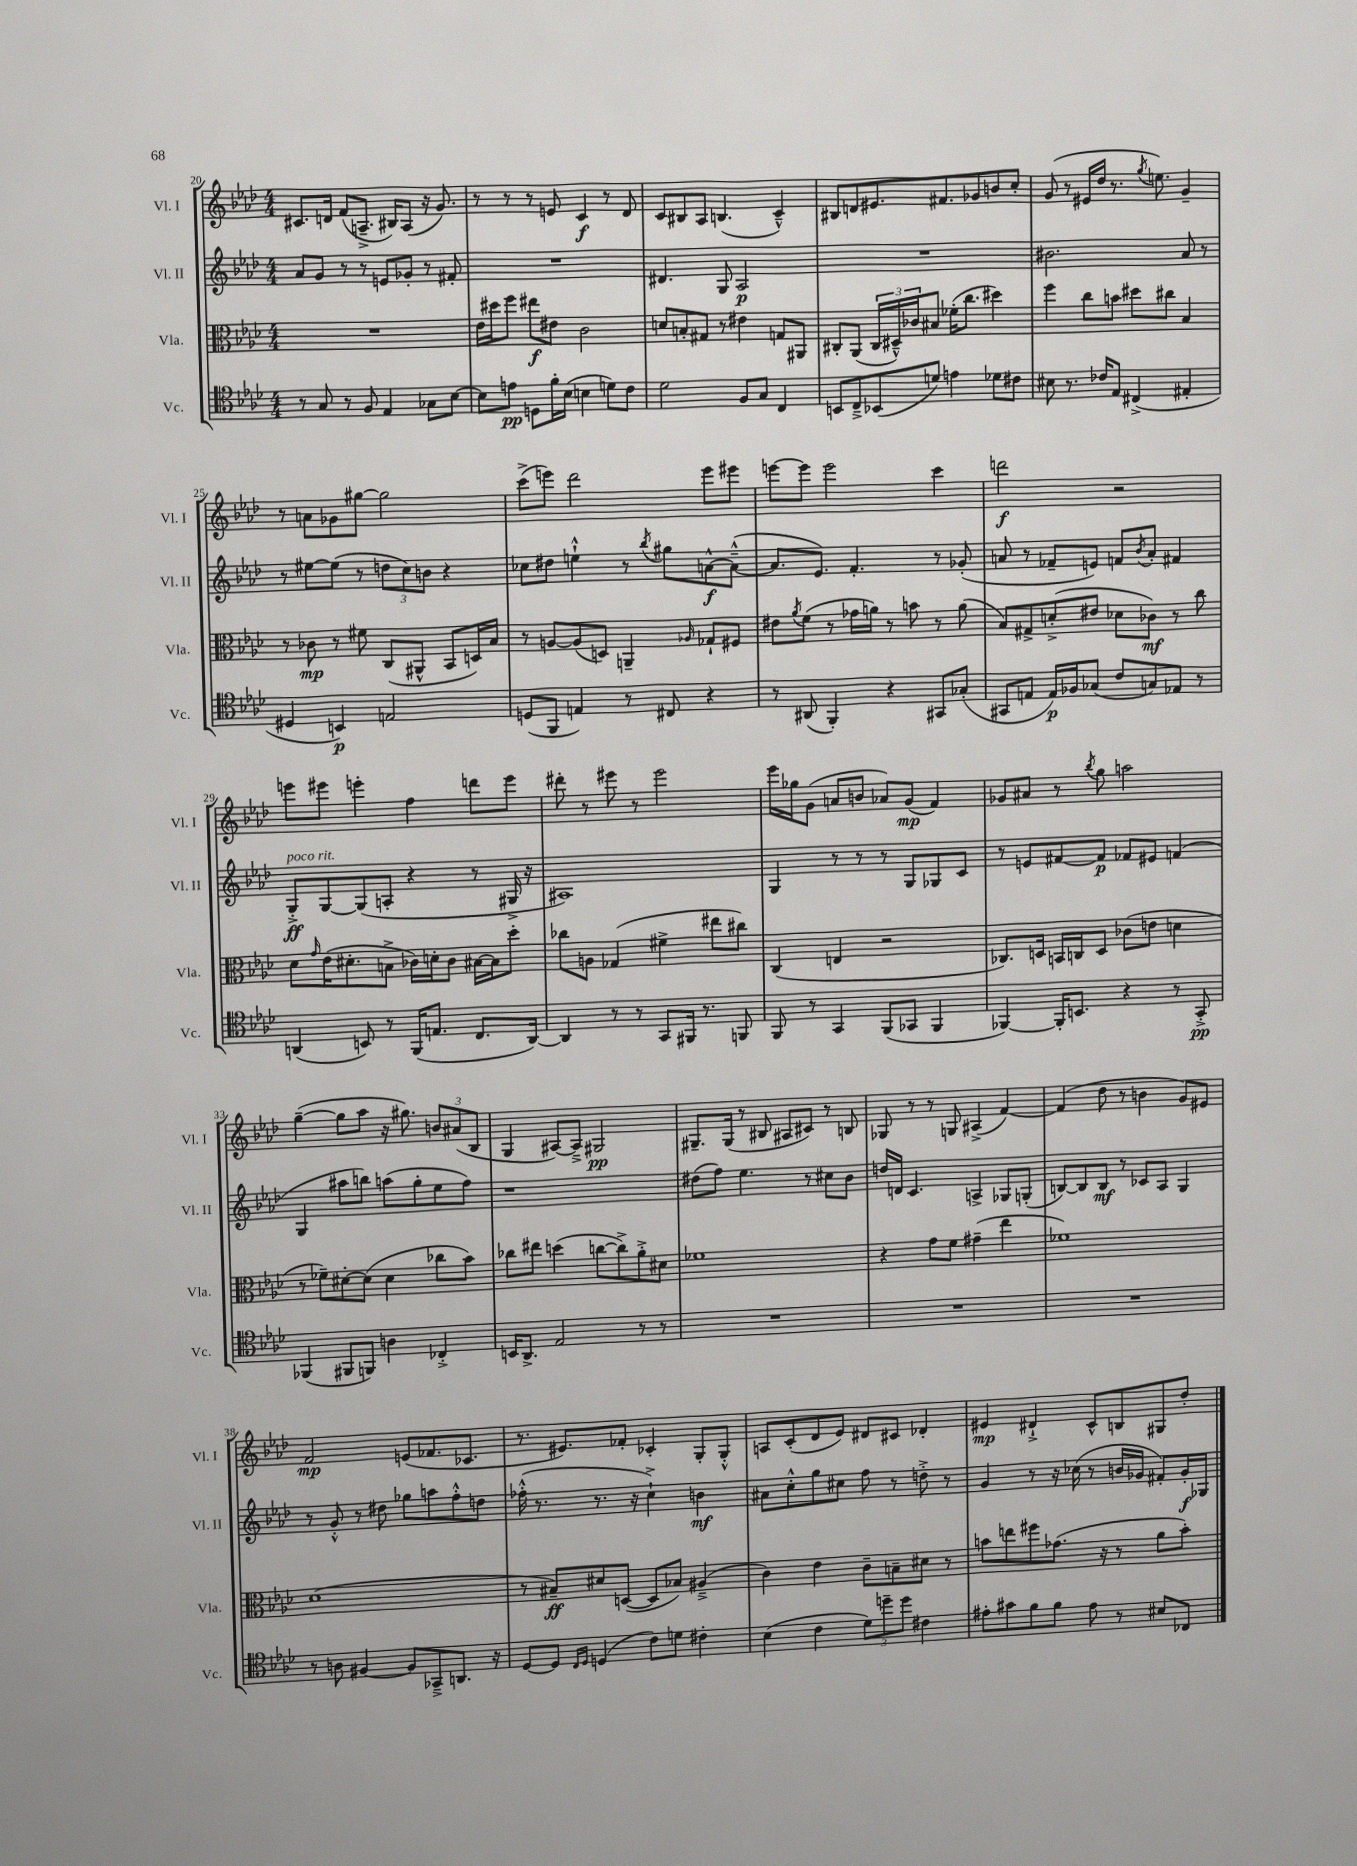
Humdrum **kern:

**kern	**dynam	**kern	**dynam	**kern	**dynam	**kern	**dynam
*part4	*part4	*part3	*part3	*part2	*part2	*part1	*part1
*staff4	*staff4	*staff3	*staff3	*staff2	*staff2	*staff1	*staff1
*I"Vc.	*	*I"Vla.	*	*I"Vl. II	*	*I"Vl. I	*
*I'Vc.	*	*I'Vla.	*	*I'Vl. II	*	*I'Vl. I	*
*clefC4	*	*clefC3	*	*clefG2	*	*clefG2	*
*k[b-e-a-d-]	*	*k[b-e-a-d-]	*	*k[b-e-a-d-]	*	*k[b-e-a-d-]	*
*M4/4	*	*M4/4	*	*M4/4	*	*M4/4	*
=20	=20	=20	=20	=20	=20	=20	=20
8r	.	1r	.	8a-/L	.	8.c#X/L	.
8G/	.	.	.	8g/J	.	.	.
.	.	.	.	.	.	16dn/Jk	.
8r	.	.	.	8r	.	(8f/L	.
8F/	.	.	.	8r	.	8.An~^/J	.
4E-/	.	.	.	8en/L	.	.	.
.	.	.	.	.	.	16B#X/KL)	.
.	.	.	.	8g-X'/J	.	(8A/J	.
8G-X\L	.	.	.	8r	.	16r	.
.	.	.	.	.	.	8.g/)	.
[8B-\J	.	.	.	8f#X'/	.	.	.
=21	=21	=21	=21	=21	=21	=21	=21
8B-\L]	.	16e-\LL	.	1r	.	8r	.
.	.	16dd#X\J	.	.	.	.	.
8en\J	pp	8ff\J	.	.	.	8r	.
8Dn\L	.	8ee#X\L	f	.	.	8r	.
16f'\L	.	8e#X\J	.	.	.	8en/	.
(16B-\JJ	.	.	.	.	.	.	.
4Bn\	.	2c\	.	.	.	4c/	f
8dn\L)	.	.	.	.	.	8r	.
8c\J	.	.	.	.	.	8d-/	.
=22	=22	=22	=22	=22	=22	=22	=22
2d-\	.	8dn/L	.	4.d#X/	.	8c/L	.
.	.	8Bn'/	.	.	.	8B#X/	.
.	.	8G#X/J	.	.	.	8A-/J	.
.	.	8r	.	8G/	.	(4.Bn/	.
8F/L	.	4e#X\	.	2A-/	p	.	.
8G/J	.	.	.	.	.	.	.
4C/	.	8Gn/L	.	.	.	4c~^^/)	.
.	.	8AA#X/J	.	.	.	.	.
=23	=23	=23	=23	=23	=23	=23	=23
8BBn/L	.	8C#X'/L	.	1r	.	8B#X/L	.
8C~^/	.	(8AA-/J	.	.	.	8dn/	.
(8BB-X/	.	24C#/LL	.	.	.	8.e#X/	.
.	.	24D#X~^^/)	.	.	.	.	.
.	.	24c-X/J	.	.	.	.	.
8dn/J)	.	8B#X/J	.	.	.	.	.
.	.	.	.	.	.	8.f#X/	.
4en\	.	(16f-X'\KL	.	.	.	.	.
.	.	8.cc\J	.	.	.	.	.
.	.	.	.	.	.	8g-X/	.
8d-X\L	.	4dd#X\)	.	.	.	8bn/	.
8c#X\J	.	.	.	.	.	8cc'/J	.
=24	=24	=24	=24	=24	=24	=24	=24
8B#X\	.	4ff\	.	2.b#X\	.	(8g/	.
8.r	.	.	.	.	.	8r	.
.	.	8cc\L	.	.	.	16e#X/LL	.
16c-X/KL	.	.	.	.	.	16dd-/JJ	.
8E-/J	.	8bn\J	.	.	.	8.r	.
(4C#X^/	.	8dd#X\L	.	.	.	.	.
.	.	.	.	.	.	8qgg/	.
.	.	.	.	.	.	8.een\)	.
.	.	8cc#X\J	.	.	.	.	.
4E#X'/	.	4B-/	.	8a-/	.	4g~/	.
.	.	.	.	8r	.	.	.
!!LO:LB:g=z
=25	=25	=25	=25	=25	=25	=25	=25
4D#X/	.	8r	.	8r	.	8r	.
.	.	8c-X\	mp	[8ee#X\L	.	8an\L	.
4BBn/)	p	8r	.	(8ee#\J]	.	8g-X\	.
.	.	8f#X\	.	8r	.	[8gg#X\J	.
2En/	.	(8C/L	.	12ddn\L	.	2gg#\]	.
.	.	.	.	12cc\)	.	.	.
.	.	8AA#X^^/J	.	.	.	.	.
.	.	.	.	12bn\J	.	.	.
.	.	8BB-/L	.	4r	.	.	.
.	.	16Dn/L)	.	.	.	.	.
.	.	16B-/JJ	.	.	.	.	.
=26	=26	=26	=26	=26	=26	=26	=26
(8Dn/L	.	8r	.	8cc-X\L	.	(8ccc^\L	.
8FF/J	.	[8An/L	.	8dd#X\J	.	8eeen\J)	.
4En/)	.	(8A/]	.	4een`^^\	.	2ddd-\	.
.	.	8Dn/J)	.	.	.	.	.
8r	.	4AAn~/	.	8r	.	.	.
.	.	.	.	8qbb-/	.	.	.
8C#X/	.	.	.	8gg#X\L	.	.	.
.	.	16qqA-X/	.	.	.	.	.
4r	.	8G-X`/L	.	[8an^^\	f	8eee\L	.
.	.	8F#X/J	.	(8a~^^\J_	.	8eee#X\J	.
=27	=27	=27	=27	=27	=27	=27	=27
8r	.	8e#X\L	.	8.a/L]	.	[8eeen\L	.
.	.	8qa-/	.	.	.	.	.
(8AA#X/	.	(8f\J	.	.	.	8eee\J]	.
.	.	.	.	8.e-/J)	.	.	.
4FF'/)	.	8r	.	.	.	2eee\	.
.	.	16g-X\LL	.	4.f'/	.	.	.
.	.	16an\JJ)	.	.	.	.	.
4r	.	8r	.	.	.	.	.
.	.	8bn\	.	.	.	.	.
8GG#X/L	.	8r	.	8r	.	4ccc\	.
(8G-X'/J	.	(8a\	.	(8g-X'/	.	.	.
=28	=28	=28	=28	=28	=28	=28	=28
8GG#X/L	.	8B-/L)	.	8an/	.	2dddn\	f
8En/J	.	8G#X^/	.	8r	.	.	.
16E/LL)	p	(8dn'^/	.	8f-X~/L	.	.	.
16F-X/J	.	.	.	.	.	.	.
(8G-X/J	.	8e#X/J	.	8en/J)	.	.	.
8c/L	.	8d-X\L	.	8fn/L	.	2r	.
.	.	.	.	8qb-/	.	.	.
8Gn/)	.	8c-X\J)	mf	8a'/J	.	.	.
8E-X/J	.	8r	.	4f#X/	.	.	.
8r	.	8cc\	.	.	.	.	.
!!LO:LB:g=z
=29	=29	=29	=29	=29	=29	=29	=29
!	!	!	!	!LO:TX:a:i:t=poco rit.	!	!	!
(4AAn/	.	8d-\L	.	8G'^/L	ff	8eeen\L	.
.	.	16qqg/	.	.	.	.	.
.	.	(16e-\K	.	[8G/	.	8eee#X\J	.
.	.	8.d#X'\	.	.	.	.	.
8BBn/)	.	.	.	(8G/]	.	4eeen'\	.
8r	.	8Bn^\J	.	8An'/J	.	.	.
(16FF/KL	.	16c-X\LL)	.	4r	.	4ff\	.
8.En/J	.	16dn'\J	.	.	.	.	.
.	.	8c-\J	.	.	.	.	.
8.C/L	.	[16B#X\LL	.	8r	.	8dddn\L	.
.	.	16B#\J]	.	.	.	.	.
.	.	8dd-'\J	.	16G#X^/	.	8eee\J	.
[16AA/Jk)	.	.	.	16r	.	.	.
=30	=30	=30	=30	=30	=30	=30	=30
4AA/]	.	8cc-X\L	.	1A#X)	.	8ddd#X'\	.
.	.	8An\J	.	.	.	8r	.
8r	.	(4G-X/	.	.	.	8eee#X\	.
8r	.	.	.	.	.	8r	.
8GG/L	.	4f#X^\	.	.	.	2eee#\	.
16FF#X/Jk	.	.	.	.	.	.	.
8.r	.	.	.	.	.	.	.
.	.	8ee#X\L	.	.	.	.	.
8FFn/	.	8cc#X\J)	.	.	.	.	.
=31	=31	=31	=31	=31	=31	=31	=31
8FF/	.	(4C/	.	4G/	.	16eee-\LL	.
.	.	.	.	.	.	16gg-X\J	.
8r	.	.	.	.	.	(8g\J	.
4GG/	.	4En/	.	8r	.	8an/L	.
.	.	.	.	8r	.	8bn/J	.
(8FF/L	.	2r	.	8r	.	8a-X/L)	.
8GG-X/J	.	.	.	8G/L	.	(8g/J	mp
4FF/	.	.	.	8G-X/	.	4f/)	.
.	.	.	.	8c/J	.	.	.
=32	=32	=32	=32	=32	=32	=32	=32
[4FF-X/)	.	8.C-X/L)	.	8r	.	8g-X/L	.
.	.	.	.	8en/L	.	8a#X/J	.
.	.	16Dn/Jk	.	.	.	.	.
16FF-'/KL]	.	16BBn/LL	.	[8f#X/	.	8r	.
8.BBn/J	.	16Cn/J	.	.	.	.	.
.	.	.	.	.	.	8qbb-/	.
.	.	8D/J	.	8f#/J]	p	8gg\	.
4r	.	(8c-X\L	.	8f-X/L	.	2aan\	.
.	.	8en\J	.	8e#X/J	.	.	.
8r	.	4dn\	.	(4fn/	.	.	.
8GG'^/	pp	.	.	.	.	.	.
!!LO:LB:g=z
=33	=33	=33	=33	=33	=33	=33	=33
(4FF-X/	.	8r	.	4G/	.	([4gg~\	.
.	.	8f-X~\L)	.	.	.	.	.
8FF#X/L	.	[8d#X'\	.	8aa#X\L	.	8gg\L]	.
8FFn/J)	.	(8d#\J]	.	8bbn\J)	.	8aa-\J	.
4An\	.	4d#\	.	(8aan\L	.	16r	.
.	.	.	.	.	.	8.gg#X\)	.
.	.	.	.	8gg'\	.	.	.
4C-X'^/	.	8cc-X\L	.	8ee-\	.	12bn/L	.
.	.	.	.	.	.	(12a#X/	.
.	.	8b-\J)	.	8ff\J)	.	.	.
.	.	.	.	.	.	12B-/J	.
=34	=34	=34	=34	=34	=34	=34	=34
16BBn/KL	.	8cc-X\L	.	1r	.	4G/	.
8.AA-^/J	.	.	.	.	.	.	.
.	.	8ee#X\J	.	.	.	.	.
2E-/	.	(4ddn\	.	.	.	[8A#X/L)	.
.	.	.	.	.	.	8A#~^/J]	.
.	.	[8ccn\L	.	.	.	2G#X/	pp
.	.	8cc^\])	.	.	.	.	.
8r	.	8a-'^\	.	.	.	.	.
8r	.	8d#X\J	.	.	.	.	.
=35	=35	=35	=35	=35	=35	=35	=35
1r	.	1f-X	.	(8dd#X\L	.	8.G#X~/L	.
.	.	.	.	8ff\J)	.	.	.
.	.	.	.	.	.	(16G#/Jk	.
.	.	.	.	4.ee-\	.	8r	.
.	.	.	.	.	.	8B#X/	.
.	.	.	.	.	.	8A#X/L	.
.	.	.	.	8r	.	8c#X/J)	.
.	.	.	.	8cc#X\L	.	8r	.
.	.	.	.	8b-\J	.	8Bn/	.
=36	=36	=36	=36	=36	=36	=36	=36
1r	.	4r	.	16ddn/LL	.	8G-X/	.
.	.	.	.	16dn/JJ	.	.	.
.	.	.	.	4.c/	.	8r	.
.	.	8g\L	.	.	.	8r	.
.	.	8f\J	.	.	.	8Gn/	.
.	.	(4g#X~\	.	4An^/	.	(4A#X^/	.
.	.	4ee-\	.	8G-X/L	.	[4f/)	.
.	.	.	.	(8Gn'/J	.	.	.
=37	=37	=37	=37	=37	=37	=37	=37
1r	.	1f-X)	.	[8Bn/L)	.	(4f/]	.
.	.	.	.	8B/]	.	.	.
.	.	.	.	8B/J	mf	8dd-\	.
.	.	.	.	8r	.	8r	.
.	.	.	.	8c-X/L	.	4bn\	.
.	.	.	.	8A-/J	.	.	.
.	.	.	.	4G/	.	8g/L)	.
.	.	.	.	.	.	8e#X/J	.
!!LO:LB:g=z
=38	=38	=38	=38	=38	=38	=38	=38
8r	.	(1d-	.	8r	.	2f/	mp
8An\	.	.	.	8g'^^/	.	.	.
[4F#X/	.	.	.	8r	.	.	.
.	.	.	.	8dd#X\	.	.	.
8F#/L]	.	.	.	8gg-X\L	.	(8en/L	.
8GG-X~^/	.	.	.	8aan\	.	8.f-X/	.
8.AAn/J	.	.	.	8ff'^^\	.	.	.
.	.	.	.	.	.	8.c-X/J	.
.	.	.	.	8ddn\J	.	.	.
16r	.	.	.	.	.	.	.
=39	=39	=39	=39	=39	=39	=39	=39
[8D-/L	.	8r	.	(16ff-X'^^\	.	8.r	.
.	.	.	.	8.r	.	.	.
8D-/J]	.	8B#X~/L)	ff	.	.	.	.
.	.	.	.	.	.	8.e#X/L)	.
16qqC/LL	.	.	.	.	.	.	.
16qqD-/JJ	.	.	.	.	.	.	.
(4Dn/	.	8d#X/	.	8.r	.	.	.
.	.	([8Dn/J	.	.	.	8f-X'/J	.
.	.	.	.	16r	.	.	.
8c\L)	.	8D/L]	.	4cc`^\)	.	4c-X'/	.
8dn\J	.	8B-X/J)	.	.	.	.	.
4c#X'\	.	(4A#X~^/	.	4bn\	mf	8G'/L	.
.	.	.	.	.	.	8G'^^/J	.
=40	=40	=40	=40	=40	=40	=40	=40
(4B-\	.	4c\)	.	8a#X\L	.	8An/L	.
.	.	.	.	8cc'^^\	.	(8c'/	.
4c\	.	4e-\	.	8gg\	.	8d-/	.
.	.	.	.	8cc#X\J	.	8e-/J)	.
12d-\L)	.	8c~\L	.	8ff\	.	8d#X/L	.
12ddn~\	.	.	.	.	.	.	.
.	.	8Bn~\	.	8r	.	8c#X/J	.
12dd\J	.	.	.	.	.	.	.
4c#X\	.	8d#X\J	.	8ddn'^\	.	4d-X'/	.
.	.	8r	.	8r	.	.	.
=41	=41	=41	=41	=41	=41	=41	=41
8e#X'\L	.	8bn\L	.	4g/	.	4e#X/	mp
8g#X\	.	8een\	.	.	.	.	.
8f\	.	8ff#X\	.	8r	.	4d#X`^/	.
8f\J	.	(8.g-X\J	.	16r	.	.	.
.	.	.	.	(16cc-X\	.	.	.
8e#\	.	.	.	8r	.	8c^^/L	.
.	.	16r	.	.	.	.	.
8r	.	8r	.	16bn/LL	.	8Bn/	.
.	.	.	.	16g-X/JJ	.	.	.
8B#X/L	.	8a-\L	.	8f#X'/L)	.	8G#X/	.
8C-X/J	.	8b'\J)	.	16g-'/L	f	8dd-'/J	.
.	.	.	.	16G-X/JJ	.	.	.
==	==	==	==	==	==	==	==
*-	*-	*-	*-	*-	*-	*-	*-
